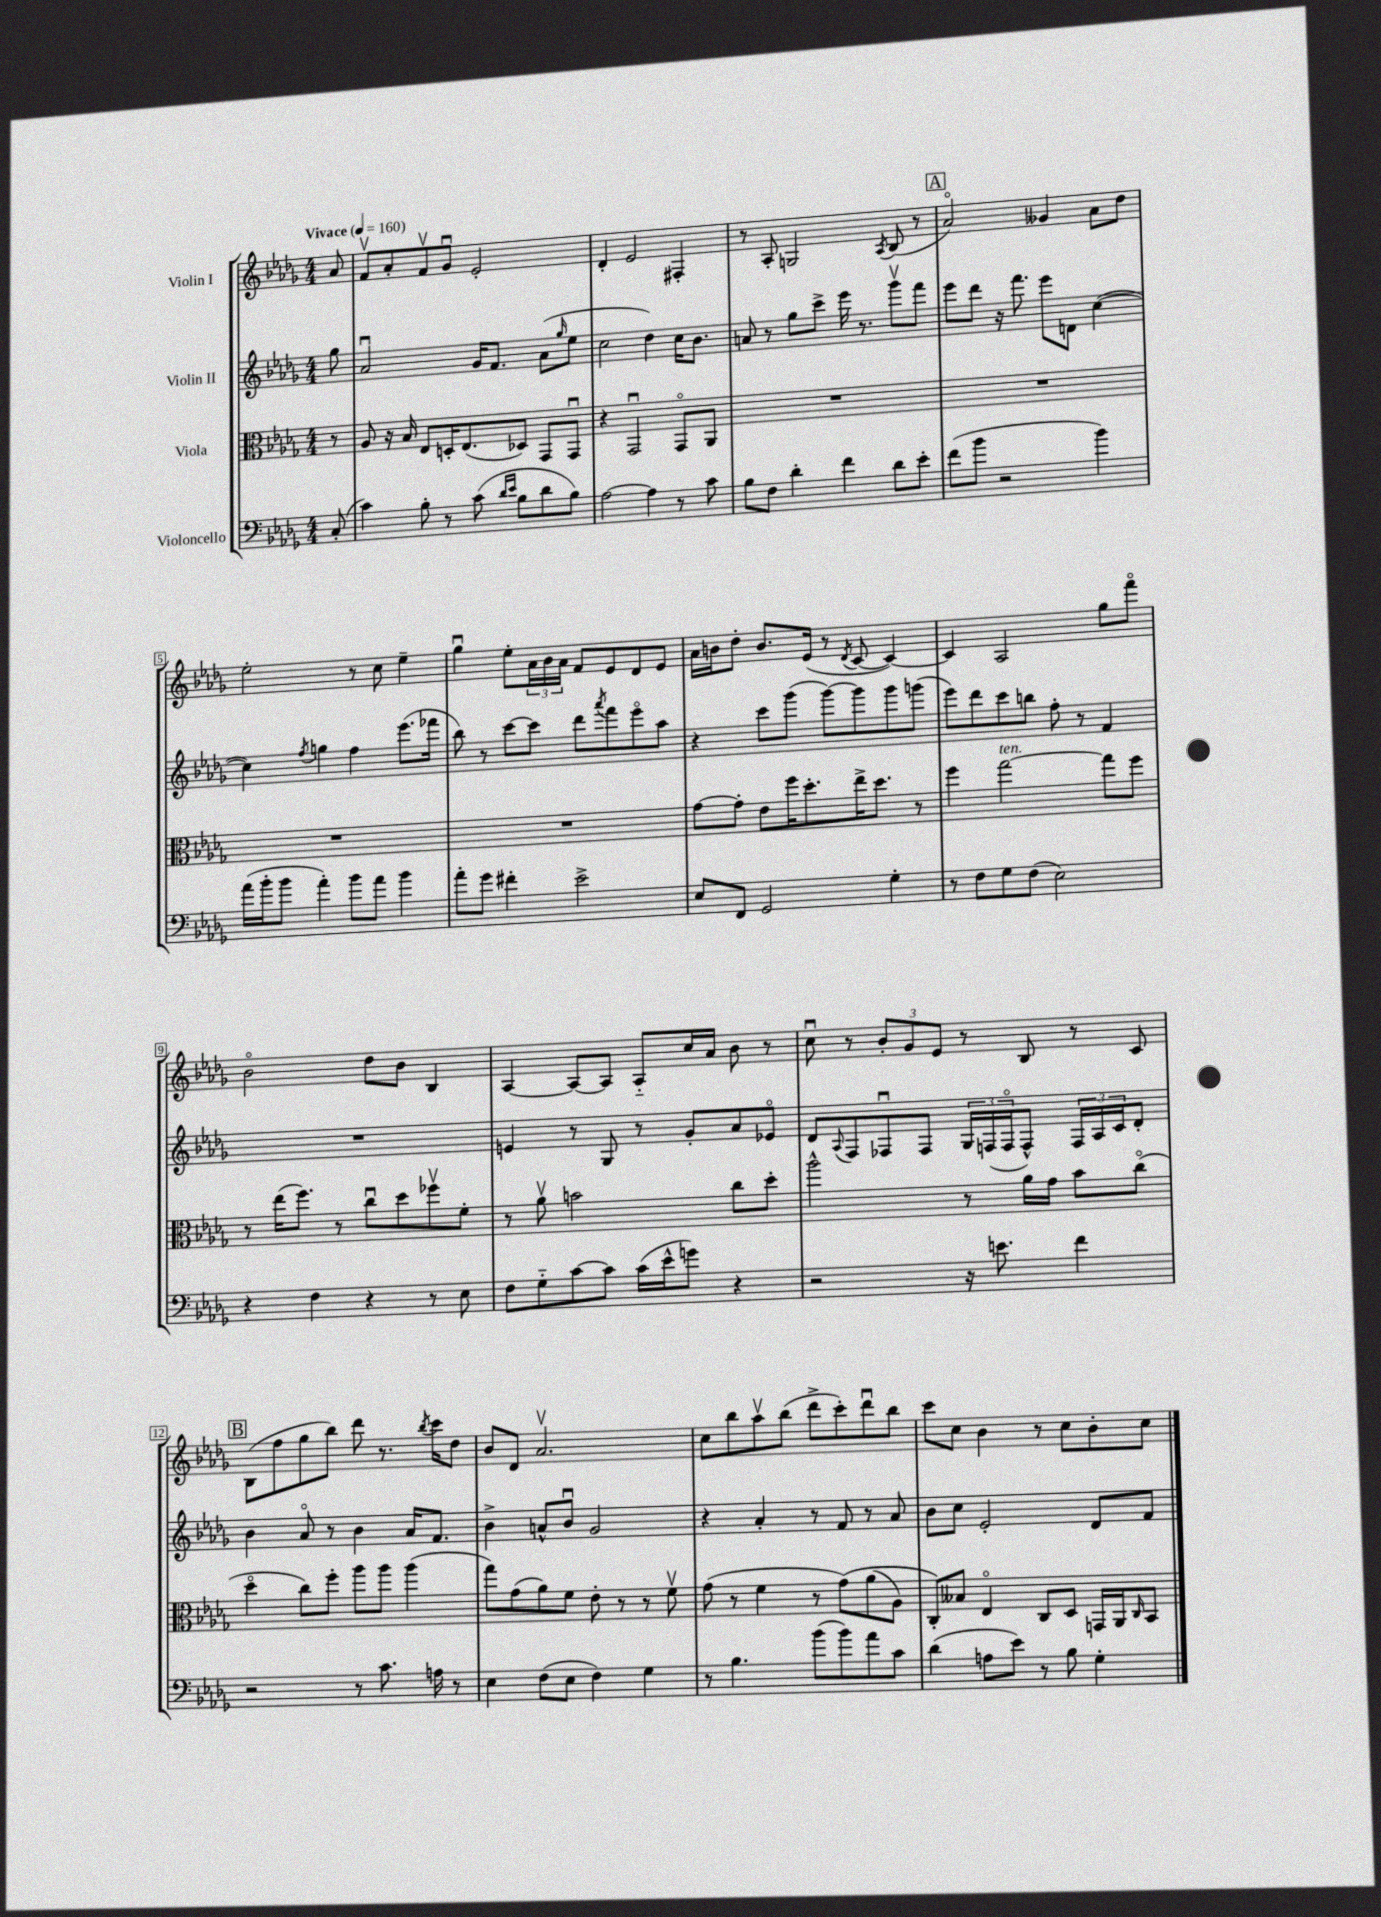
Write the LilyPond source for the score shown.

<<
\new StaffGroup <<
\new Staff = "s0" \with { instrumentName = "Violin I" } {
    \clef treble \key des \major \numericTimeSignature \time 4/4 \partial 8 \tempo "Vivace" 4 = 160
    aes'8 |
    f'8\upbow aes'8-. f'8\upbow ges'8\downbow ees'2-. |
    des'4-. ees'2 fis4-. |
    r8 aes8-. g2 \acciaccatura { aes8 } bes8( r8 |
    \mark \markup { \box "A" } aes'2\flageolet) geses'4 aes'8 des''8 |
    ees''2-. r8 c''8 ees''4-- |
    ges''4\downbow ees''8-. \tuplet 3/2 { aes'16 bes'16 aes'16 } f'8 ees'8 des'8 ees'8 |
    aes'16 b'16 des''8-. b'8. ees'16( r8 \acciaccatura { des'8 } c'8~ c'4~) |
    c'4 aes2 ges''8 f'''8\flageolet |
    bes'2\flageolet des''8 bes'8 bes4 |
    aes4~ aes8~ aes8 aes8-_ c''16 aes'16 bes'8 r8 |
    c''8\downbow r8 \tuplet 3/2 { bes'8-. ges'8 ees'8 } r8 bes8 r8 c'8 |
    \mark \markup { \box "B" } bes8( f''8 ges''8 bes''8) des'''8 r8. \acciaccatura { bes''8 } c'''16 des''8 |
    bes'8 des'8 aes'2.\upbow |
    c''8 bes''8 aes''8\upbow bes''8( des'''8-> c'''8-.) des'''8\downbow bes''8 |
    c'''8 c''8 bes'4 r8 c''8 bes'8-. c''8 \bar "|." |
}
\new Staff = "s1" \with { instrumentName = "Violin II" } {
    \clef treble \key des \major \numericTimeSignature \time 4/4 \partial 8
    ges''8 |
    aes'2\downbow ges'16 f'8. aes'8( \grace { ges''16 } ees''8 |
    c''2 des''4) c''16 bes'8. |
    a'8 r8 ges''8 c'''8-> ees'''16 r8. ges'''8\upbow f'''8 |
    \mark \markup { \box "A" } ees'''8 des'''8 r16 f'''8. ees'''8 d'8 c''4~( |
    c''4) \acciaccatura { f''8 } g''4 f''4 ees'''8.( fes'''16 |
    bes''8) r8 c'''8~ c'''8 des'''8 \acciaccatura { aes'''8 } f'''8 ees'''8\flageolet aes''8 |
    r4 c'''8 ges'''8( ges'''8~) ges'''8 ges'''8 g'''8( |
    ees'''8) des'''8 c'''8 b''8 f''8-. r8 f'4 |
    R1 |
    e'4 r8 ges8 r8 ges'8-. aes'8 ees'8\flageolet |
    des'8 \appoggiatura { aes8 } f8 fes8\downbow fes8 \tuplet 3/2 { ges16 f16( f16\flageolet } f8-^) \tuplet 3/2 { f16 aes16 c'16 } des'8-. |
    \mark \markup { \box "B" } bes'4 aes'8\flageolet r8 bes'4 aes'16 f'8. |
    bes'4-> a'8-^ bes'8\downbow ges'2 |
    r4 aes'4-. r8 f'8 r8 aes'8 |
    bes'8 c''8 ees'2-. des'8 f'8 \bar "|." |
}
\new Staff = "s2" \with { instrumentName = "Viola" } {
    \clef alto \key des \major \numericTimeSignature \time 4/4 \partial 8
    r8 |
    aes8 r16 bes16 ees8 d16-. ees8.( des8) ges,8 ges,8\downbow |
    r4 ges,2\downbow ges,8\flageolet aes,8 |
    R1 |
    \mark \markup { \box "A" } R1 |
    R1 |
    R1 |
    ges'8~ ges'8-. ees'8 f''16 des''8.-. ees''16-> des''8. r8 |
    f''4 ges''2~^\markup { \italic "ten." } ges''8 f''8 |
    r8 ees''16( f''8.) r8 c''8\downbow des''8 fes''8\upbow f'8-. |
    r8 aes'8\upbow b'2 c''8 des''8-. |
    aes''2-^ r8 aes'16 ges'16 bes'8 c''8\flageolet( |
    \mark \markup { \box "B" } des''4\flageolet c''8) f''8-. aes''8 aes''8 aes''4( |
    ges''8) ges'8( aes'8) f'8 ees'8-. r8 r8 f'8\upbow |
    ges'8( r8 f'4 r8 ges'8)\( aes'8( aes8) |
    c8-.\) beses8 ees4\flageolet c8 des8 g,16 aes,16 \grace { c16 } bes,8 \bar "|." |
}
\new Staff = "s3" \with { instrumentName = "Violoncello" } {
    \clef bass \key des \major \numericTimeSignature \time 4/4 \partial 8
    c8-.( |
    c'4) bes8-. r8 c'8( \grace { des'16 ees'16 } bes8 des'8 bes8) |
    aes2~ aes4 r8 c'8 |
    bes8 f8 des'4-. f'4 des'8 ees'8-. |
    \mark \markup { \box "A" } f'8( bes'8 r2 bes'4) |
    aes'16( bes'16-. bes'8 aes'4-.) bes'8 aes'8 bes'4 |
    aes'8-. ges'8 fis'4-. ees'2-> |
    ees8 f,8 ges,2 ges4-. |
    r8 f8 ges8 f8( ees2) |
    r4 f4 r4 r8 ees8 |
    f8 ges8-_ c'8~ c'8 c'16( ees'16-^ g'8) r4 |
    r2 r16 e'8. f'4 |
    \mark \markup { \box "B" } r2 r8 c'8. a16 r8 |
    ees4 f8( ees8 f4) ges4 |
    r8 bes4. bes'8( bes'8) aes'8 c'8 |
    des'4( a8 ees'8) r8 bes8 ges4-. \bar "|." |
}
>>
>>
\layout { \context { \Score \override BarNumber.stencil = #(make-stencil-boxer 0.1 0.3 ly:text-interface::print) } }
